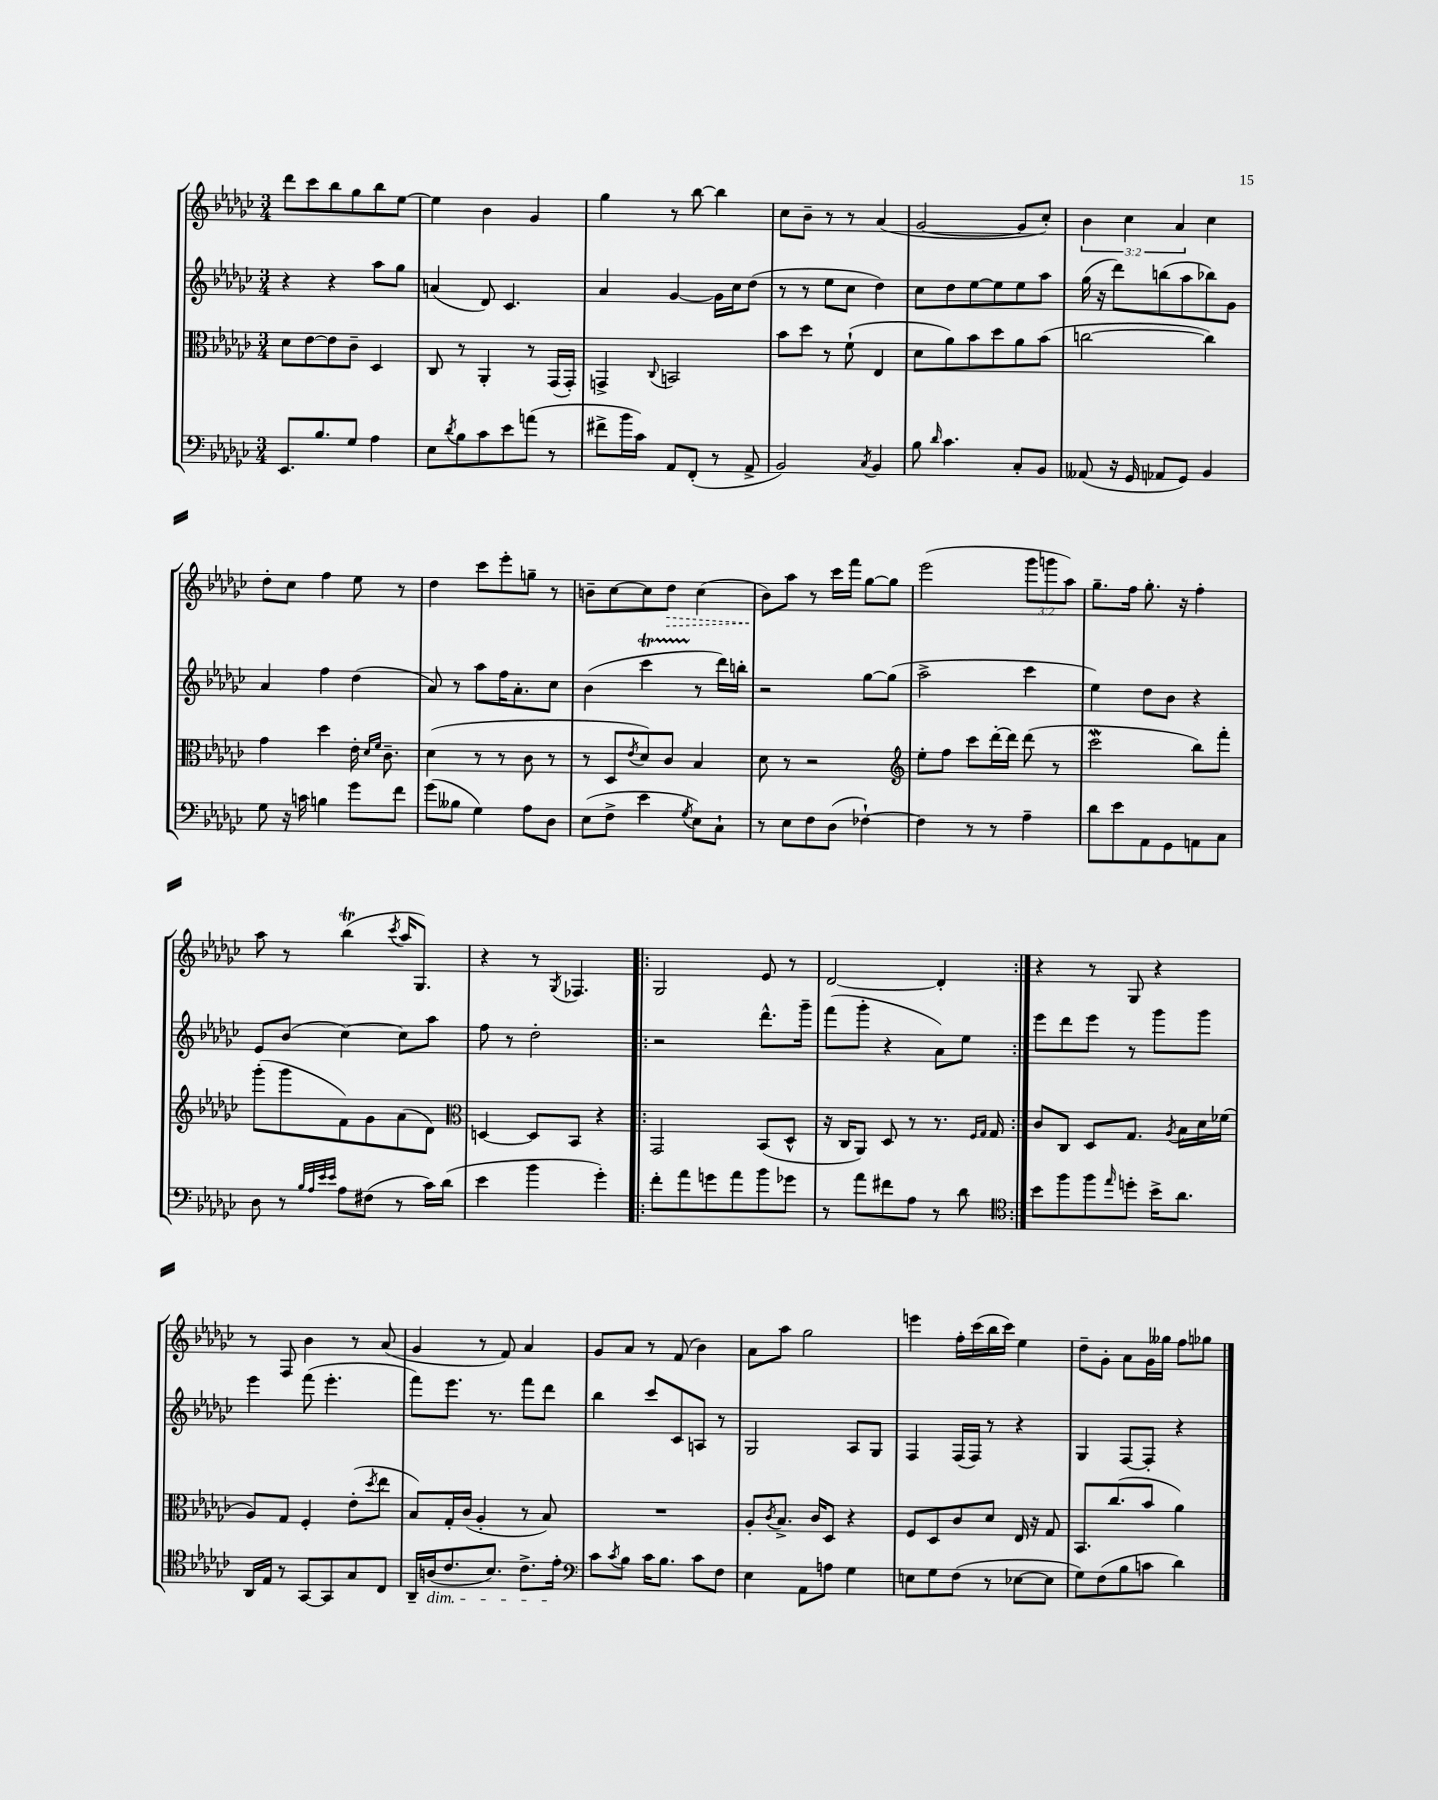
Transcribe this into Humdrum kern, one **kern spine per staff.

**kern	**kern	**kern	**kern
*staff4	*staff3	*staff2	*staff1
*clefF4	*clefC3	*clefG2	*clefG2
*k[b-e-a-d-g-c-]	*k[b-e-a-d-g-c-]	*k[b-e-a-d-g-c-]	*k[b-e-a-d-g-c-]
*M3/4	*M3/4	*M3/4	*M3/4
8.EE-/L	8d-\L	4r	8ddd-\L
.	[8e-\	.	8ccc-\
8.B-/	.	.	.
.	8e-\]	4r	8bb-\
8G-/J	8c-~\J	.	8gg-\
4A-\	4D-/	8aa-\L	8bb-\
.	.	8gg-\J	[8ee-\J
=	=	=	=
8E-\L	8C-/	(4a/	4ee-\]
8qd-/	.	.	.
8B-\	8r	.	.
8c-\	4AA-'/	8d-/)	4b-\
8e-\	.	4.c-/	.
(8a\J	8r	.	4g-/
8r	(16GG-/LL	.	.
.	16GG-'/JJ)	.	.
=	=	=	=
8f#^\L	4GG^/	4a-/	4gg-\
16b-\L	.	.	.
16c-\JJ)	.	.	.
.	8qqC-/	.	.
8AA-/L	2BB/	[4g-/	8r
(8FF'/J	.	.	[8bb-\
8r	.	16g-\]LL	4bb-\]
.	.	16cc-\J	.
8AA-^/	.	(8dd-\J	.
=	=	=	=
2BB-/)	8b-\L	8r	8cc-\L
.	8dd-\J	8r	8b-~\J
.	8r	8ee-\L	8r
.	(8f`\	8cc-\J	8r
8qC-/	.	.	.
4BB-/	4E-/	4dd-\)	(4a-/
=	=	=	=
8B-\	8d-\L	8cc-\L	[2g-/
16qqd-/	.	.	.
4.c-\	8a-\)	8dd-\	.
.	8b-\	[8ee-\	.
.	8dd-\	8ee-\]	.
8C-'/L	8a-\	8ee-\	8g-/]L
8BB-/J	(8b-\J	8aa-\J	8cc-'/J)
=	=	=	=
(8AA--/	[2cc\	(16gg-\	6b-\
.	.	16r	.
16r	.	8ddd-\L)	.
.	.	.	6cc-\
16GG-/	.	.	.
8AA-/L	.	(8bb\	.
.	.	.	6a-/
8GG-/J)	.	8aa-\	.
4BB-/	4cc\])	8bb-\)	4cc-\
.	.	8g-\J	.
=	=	=	=
8G-\	4g-\	4a-/	8dd-'\L
16r	.	.	8cc-\J
16c\	.	.	.
4B\	4dd-\	4ff\	4ff\
8g-\L	16e-'\	(4dd-\	8ee-\
.	16qqd-/LL	.	.
.	16qqf/JJ	.	.
.	8.c-~\	.	.
8f\J	.	.	8r
=	=	=	=
(8g-\L	(4d-\	8a-/)	4dd-\
8B--\J	.	8r	.
4G-\)	8r	8aa-\L	8ccc-\L
.	8r	16ff\K	8eee-'\
.	.	8.a-'\	.
8A-\L	8c-\	.	8gg~\J
8D-\J	8r	8cc-\J	8r
=	=	=	=
(8E-\L	8r	(4b-\	8b~\L
8F^\J	8D-/L	.	[8cc-\
.	8qe-/	.	.
4e-\	8d-/)	4ccc-\	8cc-\]
.	8c-/J	.	8dd-\J
8qG-/	.	.	.
8E-\L)	4B-/	8r	(4cc-\
8C-`\J	.	16ddd-\LL)	.
.	.	16bb'\JJ	.
=	=	=	=
8r	8d-\	2r	8b-\L)
8E-\L	8r	.	8aa-\J
8F\	2r	.	8r
(8D-\J	.	.	16ccc-\LL
.	.	.	16fff\JJ
[4F-`\)	.	[8gg-\L	[8gg-\L
.	.	(8gg-\]J	8gg-\]J
=	=	=	=
*	*clefG2	*	*
4F-\]	8ee-'\L	2aa-^\	(2eee-\
.	8ff\J	.	.
8r	8ccc-\L	.	.
8r	[16ddd-'\L	.	.
.	16ddd-\]JJ	.	.
4A-~\	(8ddd-\	4ccc-\	12ggg-\L
.	.	.	12ggg\
.	8r	.	.
.	.	.	12aa-\J)
=	=	=	=
8d-\L	2ccc-\	4ee-\)	8.gg-~\L
8e-\	.	.	.
.	.	.	16ff\Jk
8AA-\	.	8dd-\L	8.gg-'\
8GG-\	.	8b-\J	.
.	.	.	16r
8AA\	8bb-\L)	4r	4ff'\
8C-\J	8fff'\J	.	.
=	=	=	=
8D-\	(8ggg-'\L	8e-/L	8aa-\
8r	8ggg-\	(8b-/J	8r
32qqB-/LLL	.	.	.
32qqA-/	.	.	.
32qqe-/	.	.	.
32qqe-/JJJ	.	.	.
8A-\L	8f\)	[4cc-\)	(4bb-\
(8F#\J	8g-\	.	.
.	.	.	8qccc-/
8r	(8a-\	8cc-\]L	16aa-/LK
.	.	.	8.G-/J)
16c-\LL)	8d-\J)	8aa-\J	.
(16d-\JJ	.	.	.
=	=	=	=
*	*clefC3	*	*
4e-\	[4D/	8ff\	4r
.	.	8r	.
4b-\	8D/]L	2dd-'\	8r
.	.	.	8qG-/
.	8BB-/J	.	4.F-/
4g-'\)	4r	.	.
=!|:	=!|:	=!|:	=!|:
8f'\L	2GG-/	2r	2G-/
8a-\	.	.	.
8g\	.	.	.
8a-\	.	.	.
8b-\	(8BB-/L	8.ddd-^^\L	8e-/
8g-\J	8D-^^/J	.	8r
.	.	16ggg-~\Jk	.
=	=	=	=
8r	16r	(8fff\L	[2d-/
.	16C-/LK	.	.
8a-\L	8AA-/J)	8ggg-'\J	.
8f#\	8D-/	4r	.
8A-\J	8r	.	.
8r	8.r	8a-\L)	4d-'/]
8d-\	.	8ee-\J	.
.	16qqF/LL	.	.
.	16qqG-/JJ	.	.
.	16G-/	.	.
=:|!	=:|!	=:|!	=:|!
*clefC4	*	*	*
8b-\L	8c-/L	8eee-\L	4r
8ff\	8C-/J	8ddd-\	.
8ff\	8D-/L	8eee-\J	8r
16qqee-/	.	.	.
8dd'\J	8.G-/J	8r	8G-/
16b-^\LK	.	8ggg-\L	4r
.	8qA-/	.	.
8.a-\J	16B-\LL	.	.
.	16d-\	8ggg-\J	.
.	(16f-\JJ	.	.
=	=	=	=
16AA-/LL	8A-/L)	4eee-\	8r
16E-/JJ	.	.	.
8r	8G-/J	.	8F/
[8GG-/L	4F'/	(8fff\	4b-\
8GG-/]	.	4.eee-'\	.
8G-/	(8e-'\L	.	8r
.	8qdd-/	.	.
8C-/J	8ee-\J	.	(8a-/
=	=	=	=
16AA-~/LL	8B-/L)	8fff\L)	4g-/
(16A/J	.	.	.
8.c-/	16G-'/L	8.eee-\J	.
.	(16c-/JJ	.	.
.	4A-'/	.	8r
8.B-/J)	.	8.r	.
.	.	.	8f/)
8.c-^\L	8r	8fff\L	4a-/
.	8B-/)	8ddd-\J	.
16e-'\Jk	.	.	.
=	=	=	=
*clefF4	*	*	*
8c-\L	2.r	4bb-\	8g-/L
8qc-/	.	.	.
8B-\J	.	.	8a-/J
16c-\LK	.	8ccc-/L	8r
8.B-\J	.	.	.
.	.	8c-/	(8f/
8c-\L	.	8A/J	4b-\)
8F\J	.	8r	.
=	=	=	=
4E-\	8A-'/L	2G-/	8a-\L
.	8qc-/	.	.
.	8.B-^/J	.	8aa-\J
8AA-\L	.	.	2gg-\
.	16c-/LK	.	.
8A\J	8D-/J	.	.
4G-\	4r	8A-/L	.
.	.	8G-/J	.
=	=	=	=
8E\L	8F/L	4F/	4eee\
8G-\	8D-/	.	.
(8F\J	8c-/	(16F/LL	16ff'\LL
.	.	16F/JJ)	(16ccc-\
8r	8d-/J	8r	16bb-\
.	.	.	16ccc-\JJ)
[8E-\L	16E-/	4r	4ee-\
.	16r	.	.
8E-\]J	8G-/	.	.
=	=	=	=
8G-\L)	8.BB-/L	4G-/	8dd-~\L
(8F\	.	.	8g-'\J
.	(8.cc-/	.	.
8B-\	.	[8F/L	8a-\L
8c\J	8b-/J	8F'/]J	16g-\L
.	.	.	16gg--\JJ
4d-\)	4a-\)	4r	8ff\L
.	.	.	8gg-\J
==	==	==	==
*-	*-	*-	*-
